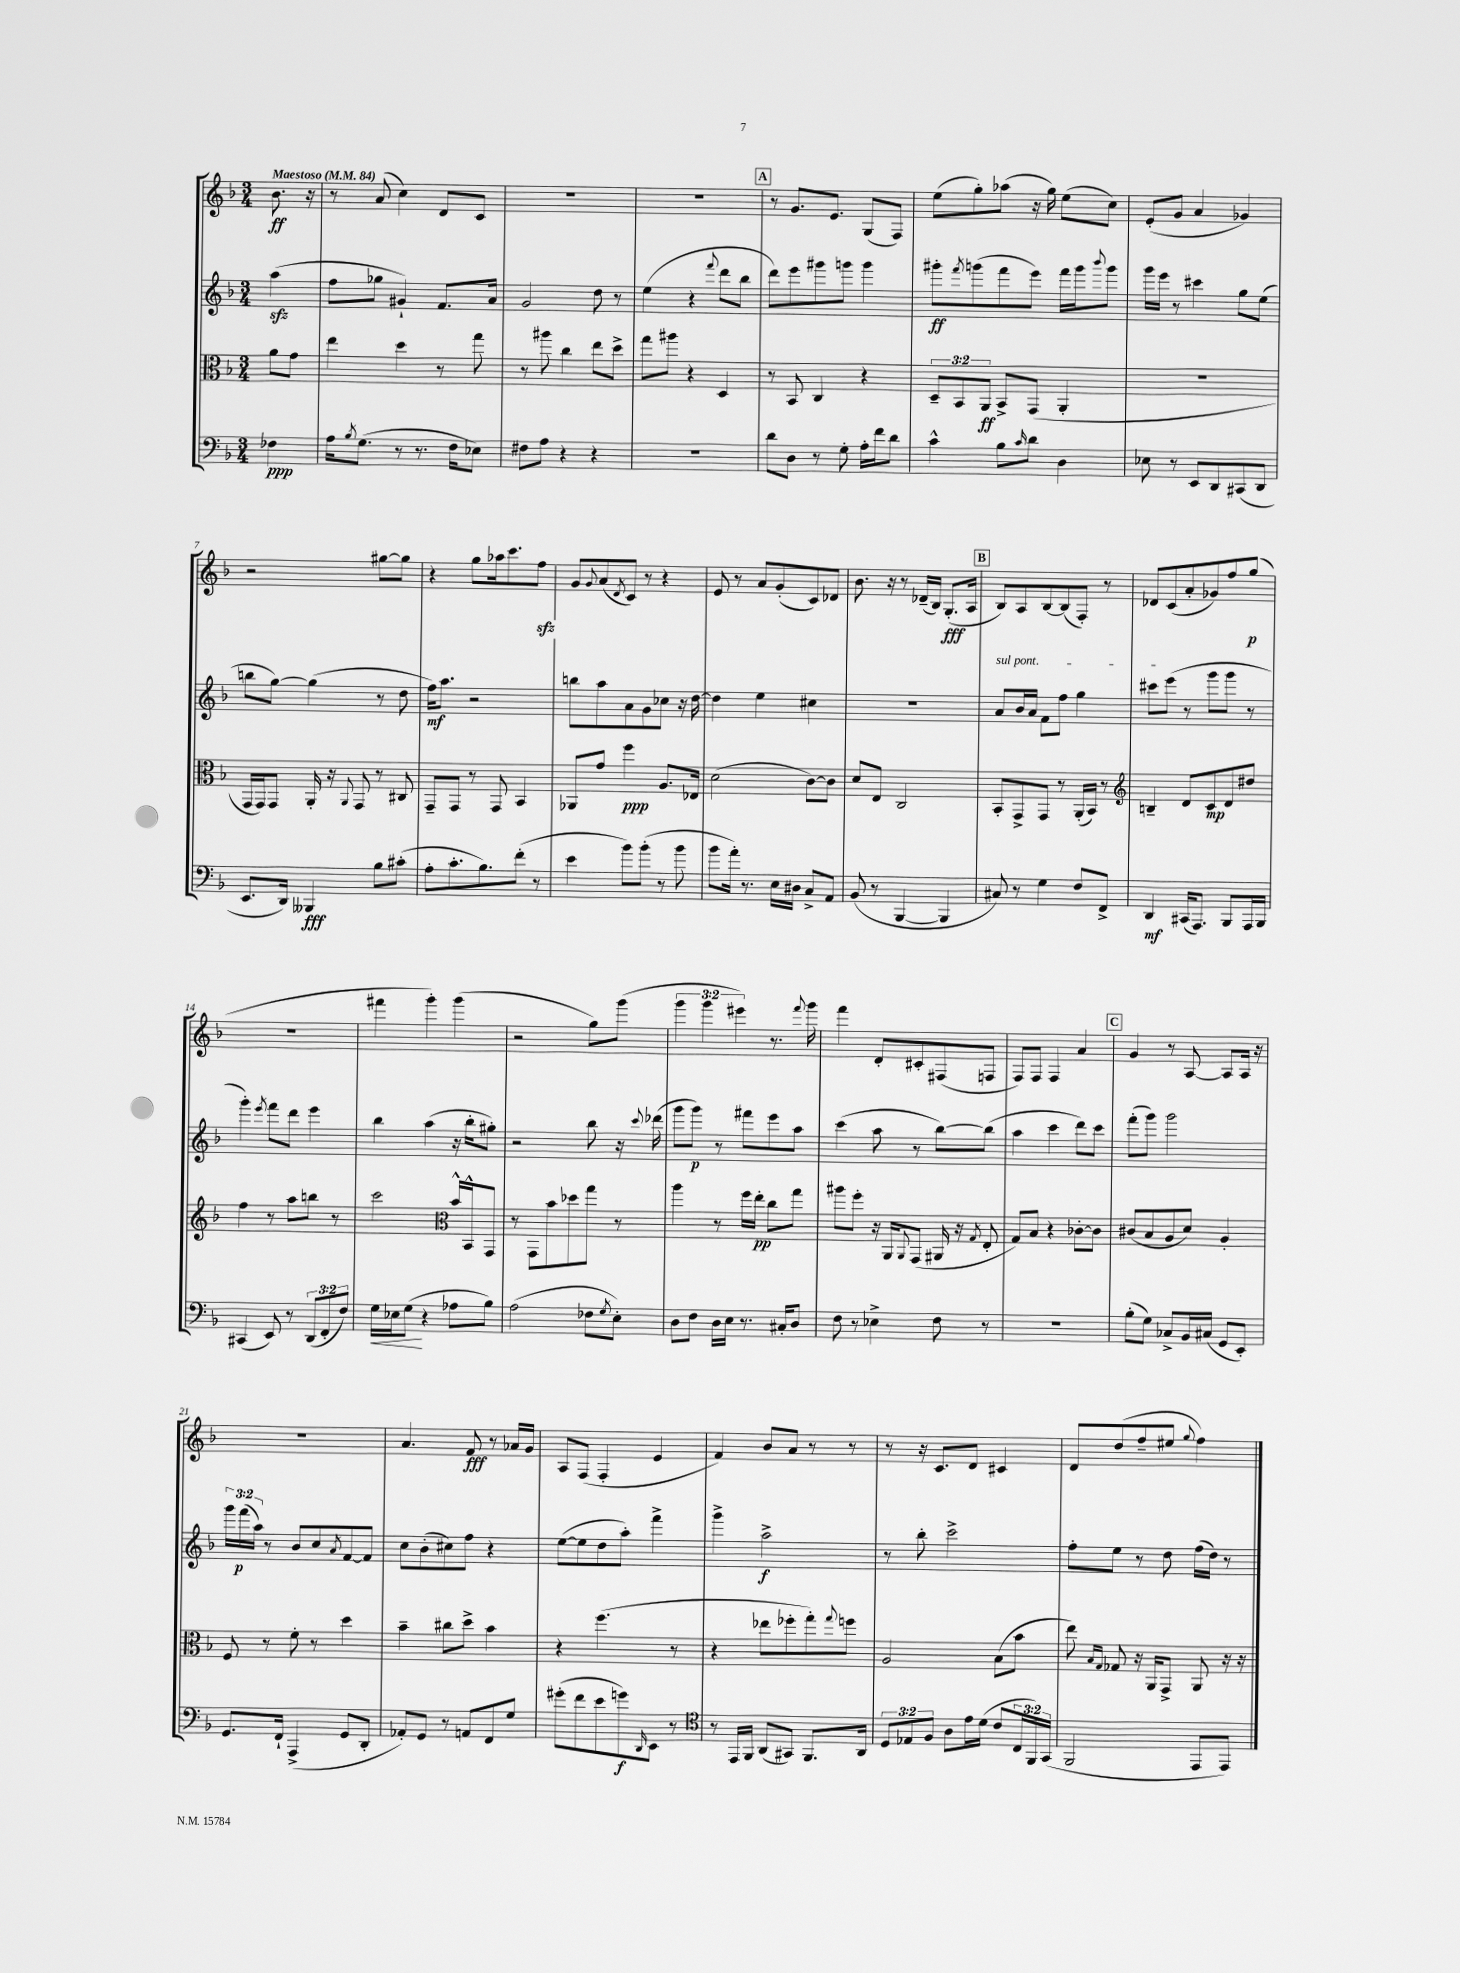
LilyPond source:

<<
\new StaffGroup <<
\new Staff = "s0" {
    \clef treble \key f \major \numericTimeSignature \time 3/4 \override Staff.TupletNumber.text = #tuplet-number::calc-fraction-text \partial 4 \tempo "Maestoso" 4 = 84
    bes'8.\ff r16 |
    r8 a'8( c''4) d'8 c'8 |
    R2. |
    R2. |
    \mark \markup { \box "A" } r8 g'8. e'8. g8( f8) |
    e''8( g''8-.) aes''8( r16 g''16) e''8( c''8) |
    e'8-.( g'8 a'4 ges'4) |
    r2 gis''8~ gis''8 |
    r4 g''8 aes''16 c'''8. f''8\sfz |
    g'8 \appoggiatura { g'8 } a'8( \acciaccatura { d'8 } c'8) r8 r4 |
    e'8 r8 a'8 g'8-.( c'8) des'8 |
    bes'8. r16 r8 des'16--( bes16) g8.-.\fff( a16 |
    \mark \markup { \box "B" } bes8) a8 bes8~ bes8( f8-.) r8 |
    des'8 c'8( a'8-. ges'8) f''8 g''8\p( |
    R2. |
    fis'''4 g'''4-.) g'''4( |
    r2 g''8) g'''8( |
    \tuplet 3/2 { g'''4 g'''4 eis'''4) } r8. \appoggiatura { f'''8 } g'''16 |
    f'''4 d'8-. cis'8-. fis8( f8 |
    f8) f8 f4 a'4 |
    \mark \markup { \box "C" } g'4 r8 a8~ a8 a16 r16 |
    R2. |
    a'4. f'8\fff r8 aes'16 g'16 |
    a8 f8( f4-. e'4 |
    f'4) bes'8 a'8 r8 r8 |
    r8 r16 c'8. d'8 cis'4 |
    d'8 d''8( f''8-- eis''8 \appoggiatura { g''8 } f''4) \bar "|." |
}
\new Staff = "s1" {
    \clef treble \key f \major \numericTimeSignature \time 3/4 \override Staff.TupletNumber.text = #tuplet-number::calc-fraction-text \partial 4
    a''4\sfz( |
    f''8 ges''8 gis'4-!) f'8. a'16 |
    g'2 d''8 r8 |
    e''4( r4 \appoggiatura { f'''8 } d'''8 bes''8 |
    \mark \markup { \box "A" } d'''8) e'''8 gis'''8 g'''8 g'''4 |
    gis'''8-.\ff \acciaccatura { f'''8 } g'''8( f'''8 e'''8) f'''16 g'''16 \appoggiatura { bes'''8 } g'''8 |
    g'''16 e'''16 r8 cis'''4 g''8 e''8( |
    b''8 g''8~) g''4( r8 d''8 |
    f''16\mf) a''8. r2 |
    b''8 a''8 a'8 g'8 ces''8 r16 d''16~ |
    d''4 e''4 cis''4 |
    R2. |
    \mark \markup { \box "B" } \once \override TextSpanner.bound-details.left.text = \markup { \italic "sul pont." } a'8\startTextSpan bes'16 a'16 f'8 f''8 g''4 |
    cis'''8 e'''8\stopTextSpan( r8 g'''8 g'''8 r8 |
    g'''4-.) \acciaccatura { e'''8 } f'''8 d'''8 e'''4 |
    bes''4 a''4( r16 bes''16-. gis''8-.) |
    r2 bes''8 r16 \appoggiatura { c'''8 } des'''16( |
    g'''8 g'''8\p) r8 fis'''8 e'''8 a''8 |
    c'''4( a''8 r8 bes''8~) bes''8( |
    a''4 c'''4 d'''8) c'''8 |
    \mark \markup { \box "C" } f'''8-.( g'''8) g'''2 |
    \tuplet 3/2 { g'''16 f'''16\p( a''16) } r8 bes'8 c''8 \acciaccatura { a'8 } f'8~ f'8 |
    c''8 bes'8-.( cis''8) f''8 r4 |
    e''8~( e''8 d''8 a''8-.) f'''4-> |
    g'''4-> a''2->\f |
    r8 bes''8-. c'''2-> |
    f''8-. e''8 r8 d''8 f''16( d''16) r8 \bar "|." |
}
\new Staff = "s2" {
    \clef alto \key f \major \numericTimeSignature \time 3/4 \override Staff.TupletNumber.text = #tuplet-number::calc-fraction-text \partial 4
    a'8 g'8 |
    e''4 d''4 r8 g''8 |
    r8 ais''8 c''4 e''8 d''8-> |
    g''8 ais''8 r4 d4 |
    \mark \markup { \box "A" } r8 bes,8 c4 r4 |
    \tuplet 3/2 { d8-- bes,8 a,8\ff } bes,8-> g,8( a,4-. |
    R2. |
    g,16 g,16) g,8 a,16-. r16 \appoggiatura { a,8 } g,8 r8 cis8 |
    g,8-- g,8 r8 g,8 bes,4 |
    aes,8 g'8 f''4\ppp a8. ees16 |
    d'2( c'8~) c'8 |
    d'8 e8 c2 |
    \mark \markup { \box "B" } bes,8-. g,8-> g,8 r8 a,16-.( bes,16) r8 |
    \clef treble b4-- d'8 c'8\mp d'8 dis''8 |
    f''4 r8 a''8 b''8 r8 |
    c'''2 \clef alto bes'16-^ bes,16-^ g,8 |
    r8 g,8 bes'8 des''8 g''8 r8 |
    a''4 r8 f''16 e''16-.\pp c''8 g''8 |
    ais''8 f''8-. r16 a,16 \appoggiatura { a,8 } g,8( ais,16 r16 \acciaccatura { g8 } e8-. |
    g8) bes8 r4 ces'8~-. ces'8 |
    \mark \markup { \box "C" } cis'8( bes8 a8 d'8) a4-. |
    f8 r8 f'8-. r8 d''4 |
    bes'4-- cis''8 d''8-> bes'4 |
    r4 f''4.( r8 |
    r4 ees''8 fes''8-. g''8-.) \appoggiatura { g''8 } f''8 |
    a2 bes8( bes'8 |
    e''8) \grace { bes16 g16 } ges8 r16 a,16 g,8-> a,8 r16 r16 \bar "|." |
}
\new Staff = "s3" {
    \clef bass \key f \major \numericTimeSignature \time 3/4 \override Staff.TupletNumber.text = #tuplet-number::calc-fraction-text \partial 4
    fes4\ppp |
    a16 \acciaccatura { bes8 } g8.( r8 r8. f16 ees8) |
    fis8 a8 r4 r4 |
    R2. |
    \mark \markup { \box "A" } d'8 d8 r8 g8-. a16-. f'16 d'8 |
    c'4-^ bes8 \grace { c'16 } d'8 d4 |
    ees8 r8 e,8 d,8 cis,8( d,8 |
    e,8. d,16) beses,,4\fff bes8 cis'8-.( |
    a8-. c'8.-. bes8.) f'8-.( r8 |
    e'4 bes'8) bes'8-.( r8 bes'8 |
    bes'8 a'16-.) r8. e16 dis16 c8-> a,8 |
    bes,8( r8 bes,,4~ bes,,4 |
    \mark \markup { \box "B" } cis8) r8 g4 f8 f,8-> |
    d,4\mf cis,16( a,,8.) bes,,8 a,,16 bes,,16 |
    cis,4( e,8) r8 \tuplet 3/2 { d,8( f,8-. f8) } |
    g16\< ees16 g8\!( r4 aes8 bes8) |
    a2( fes8 \acciaccatura { g8 } e8-.) |
    d8 f8 d16 e16 r8. cis16-. d8 |
    f8 r8 ees4-> f8 r8 |
    R2. |
    \mark \markup { \box "C" } bes8-.( g8) ces8-> bes,16 cis16( g,8 e,8-.) |
    g,8. f,16-! a,,4->( g,8 d,8-. |
    aes,8-.) g,8 r8 a,8 f,8 g8 |
    gis'8-.( f'8 e'8 g'8\f) \grace { d,16 } e,8 r8 |
    \clef tenor r8 e,16 f,16 a,8( gis,8) f,8. a,16 |
    \tuplet 3/2 { d8 ees8 f8 } a8 e'16 d'16( c'8 \tuplet 3/2 { c16 f,16) g,16( } |
    f,2 e,8 e,8) \bar "|." |
}
>>
>>
